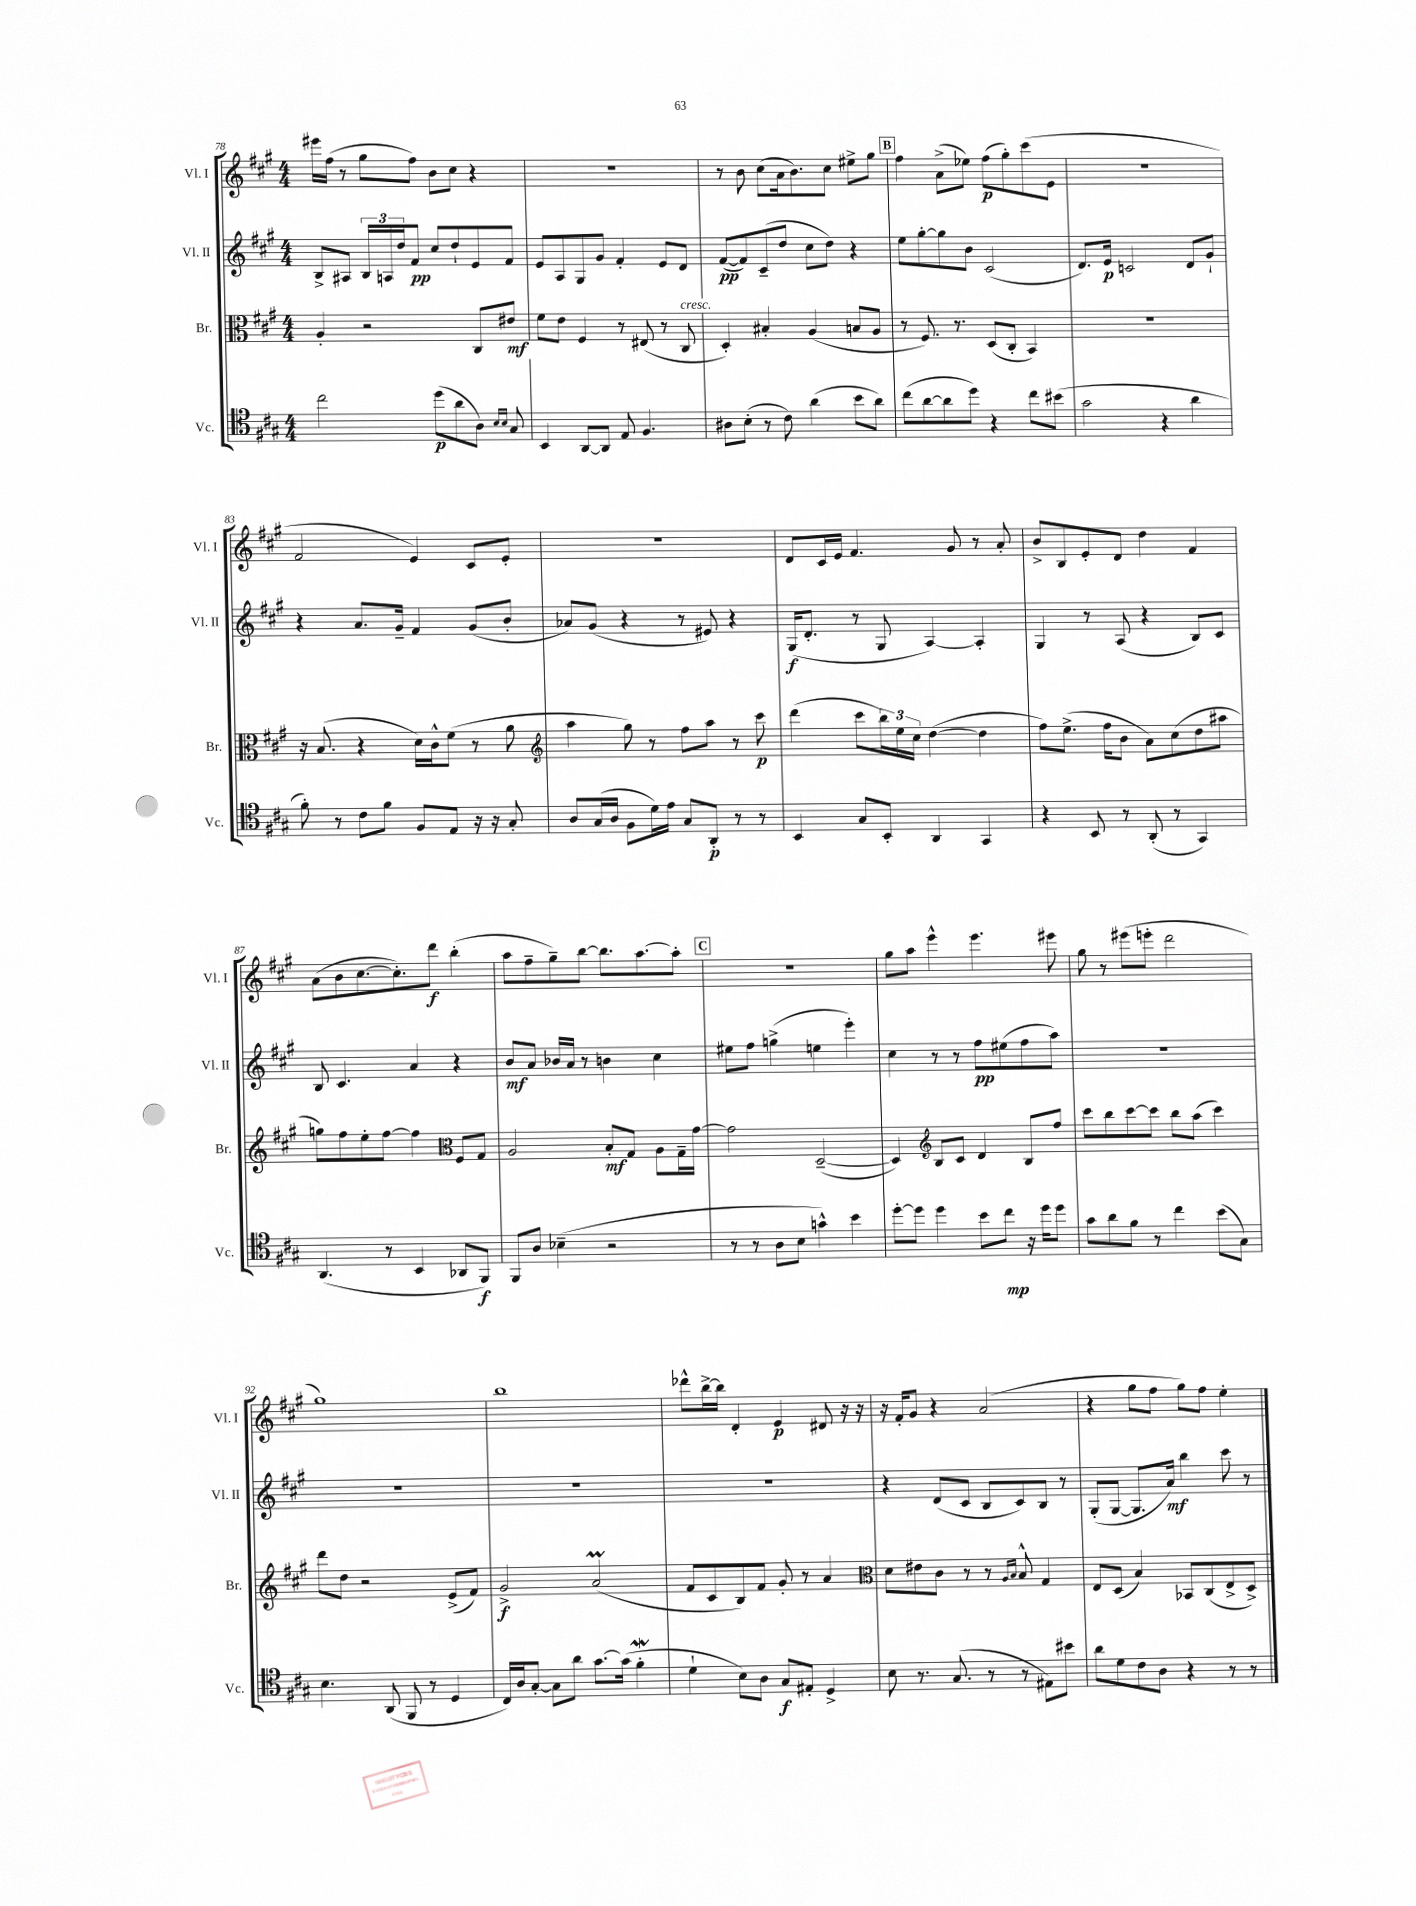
<<
\new StaffGroup <<
\new Staff = "s0" \with { instrumentName = "Vl. I" shortInstrumentName = "Vl. I" } {
    \clef treble \key a \major \numericTimeSignature \time 4/4
    eis'''16 fis''16( r8 gis''8 fis''8) b'8 cis''8 r4 |
    r1 |
    r8 b'8 cis''8( a'16 b'8.) cis''8 eis''8-> gis''8 |
    \mark \markup { \box "B" } fis''4 a'8->( ees''8) fis''8\p( gis''8-.) cis'''8( e'8 |
    R1 |
    fis'2 e'4) cis'8 e'8-. |
    R1 |
    d'8 cis'16 e'16 fis'4. gis'8 r8 a'8-. |
    b'8-> b8 e'8-. d'8 d''4 fis'4 |
    a'8( b'8 cis''8.~ cis''8.-.) d'''8\f b''4-.( |
    a''8 fis''8-- gis''8--) b''8~ b''8. a''8.~ a''8-. |
    \mark \markup { \box "C" } R1 |
    gis''8 a''8 e'''4-^ e'''4. eis'''8 |
    gis''8 r8 eis'''8( e'''8-. d'''2 |
    gis''1) |
    b''1 |
    des'''8-^ b''16~-> b''16 d'4-. e'4\p dis'8 r16 r16 |
    r16 fis'16-. gis'8 r4 a'2( |
    r4 gis''8 fis''8 gis''8) fis''8 e''4-. \bar "|." |
}
\new Staff = "s1" \with { instrumentName = "Vl. II" shortInstrumentName = "Vl. II" } {
    \clef treble \key a \major \numericTimeSignature \time 4/4
    b8-> ais8 \tuplet 3/2 { b16 a16 d''16 } fis'8\pp cis''8 d''8-! e'8 fis'8 |
    e'8 a8 gis8 gis'8 fis'4-. e'8 d'8 |
    fis'8~\pp( fis'8) cis'8--( d''8 cis''8 d''8) r4 |
    \mark \markup { \box "B" } e''8 gis''8~-. gis''8 b'8 cis'2( |
    d'8.) e'16\p c'2 d'8 gis'8-! |
    r4 a'8. gis'16-- fis'4 gis'8( b'8-. |
    aes'8) gis'8( r4 r8 eis'8) r4 |
    gis16\f( d'8.-. r8 gis8 a4~) a4-. |
    gis4 r8 a8( r4 b8) cis'8 |
    b8 cis'4. a'4 r4 |
    b'8\mf a'8 bes'16 a'16 r8 b'4 cis''4 |
    \mark \markup { \box "C" } eis''8 fis''8 g''4->( e''4 e'''4-.) |
    cis''4 r8 r8 fis''8\pp eis''8( fis''8 a''8) |
    R1 |
    R1 |
    R1 |
    R1 |
    r4 d'8( cis'8 b8 cis'8) b8 r8 |
    gis8-.( gis8~ gis8. a'16\mf) b''4 cis'''8 r8 \bar "|." |
}
\new Staff = "s2" \with { instrumentName = "Br." shortInstrumentName = "Br." } {
    \clef alto \key a \major \numericTimeSignature \time 4/4
    a4-. r2 cis8 eis'8\mf |
    fis'8 e'8 fis4 r8 eis8( r8 cis8^\markup { \italic "cresc." } |
    d4-.) bis4-. a4( b8 a8 |
    \mark \markup { \box "B" } r8 fis8.) r8. d8( cis8-. b,4) |
    R1 |
    r16 b8.( r4 d'16) cis'16-^ fis'8( r8 a'8 |
    \clef treble a''4 gis''8) r8 fis''8 a''8 r8 cis'''8\p |
    d'''4( cis'''8 \tuplet 3/2 { b''16) e''16 cis''16 } d''4~( d''4 |
    fis''8) e''8.->( fis''16 b'8 a'8) cis''8( d''8 ais''8 |
    g''8) fis''8 e''8-. fis''8~ fis''4 \clef alto fis8 gis8 |
    a2 b8-.\mf gis8 a8 gis16-- gis'16~ |
    \mark \markup { \box "C" } gis'2 d2~--( |
    d4) \clef treble b8 cis'8 d'4 b8 fis''8 |
    cis'''8 b''8 cis'''8~ cis'''8 b''8 a''8( cis'''4) |
    d'''8 d''8 r2 e'8->( fis'8) |
    gis'2->\f a'2\prall( |
    fis'8 cis'8 b8) fis'8 gis'8-. r8 a'4 |
    \clef alto d'8 eis'8 cis'8 r8 r8 \grace { a16 b16 } b8-^ gis4 |
    e8 d8( b4) bes,8 cis8( e8-> d8->) \bar "|." |
}
\new Staff = "s3" \with { instrumentName = "Vc." shortInstrumentName = "Vc." } {
    \clef tenor \key a \major \numericTimeSignature \time 4/4
    cis''2 d''8\p( a'8 a8) \grace { b16 b16 } gis8 |
    b,4 a,8~ a,8 e8 fis4. |
    ais8 b8-.( r8 cis'8) a'4( b'8 a'8) |
    \mark \markup { \box "B" } cis''8( a'8~ a'8 d''8) r4 cis''8 bis'8( |
    gis'2 r4 a'4 |
    fis'8-.) r8 cis'8 fis'8 fis8 e8 r16 r16 gis8-. |
    a8 gis16( a16 fis8 d'16) e'16 gis8 a,8-.\p r8 r8 |
    b,4 gis8 b,8-. a,4 gis,4 |
    r4 b,8 r8 a,8-.( r8 gis,4) |
    a,4.( r8 b,4 aes,8 fis,8\f) |
    fis,8 a8 bes4--( r2 |
    \mark \markup { \box "C" } r8 r8 a8 b8 g'4-^) b'4 |
    d''8~-. d''8 d''4 b'8 cis''8\mp r16 d''16 d''8 |
    gis'8 a'8 fis'8 r8 cis''4 b'8( gis8) |
    b4. a,8( fis,8 r8 d4 |
    cis16) a16 gis8~-. gis8 a'8 gis'8.~ gis'16( fis'4-.\mordent |
    d'4-! b8) a8 gis8\f eis8-. d4-> |
    b8 r8. gis8.( r8 r8 eis8) bis'8 |
    a'8 d'8 cis'8 a8 r4 r8 r8 \bar "|." |
}
>>
>>
\layout { \context { \Score currentBarNumber = #78 } }
